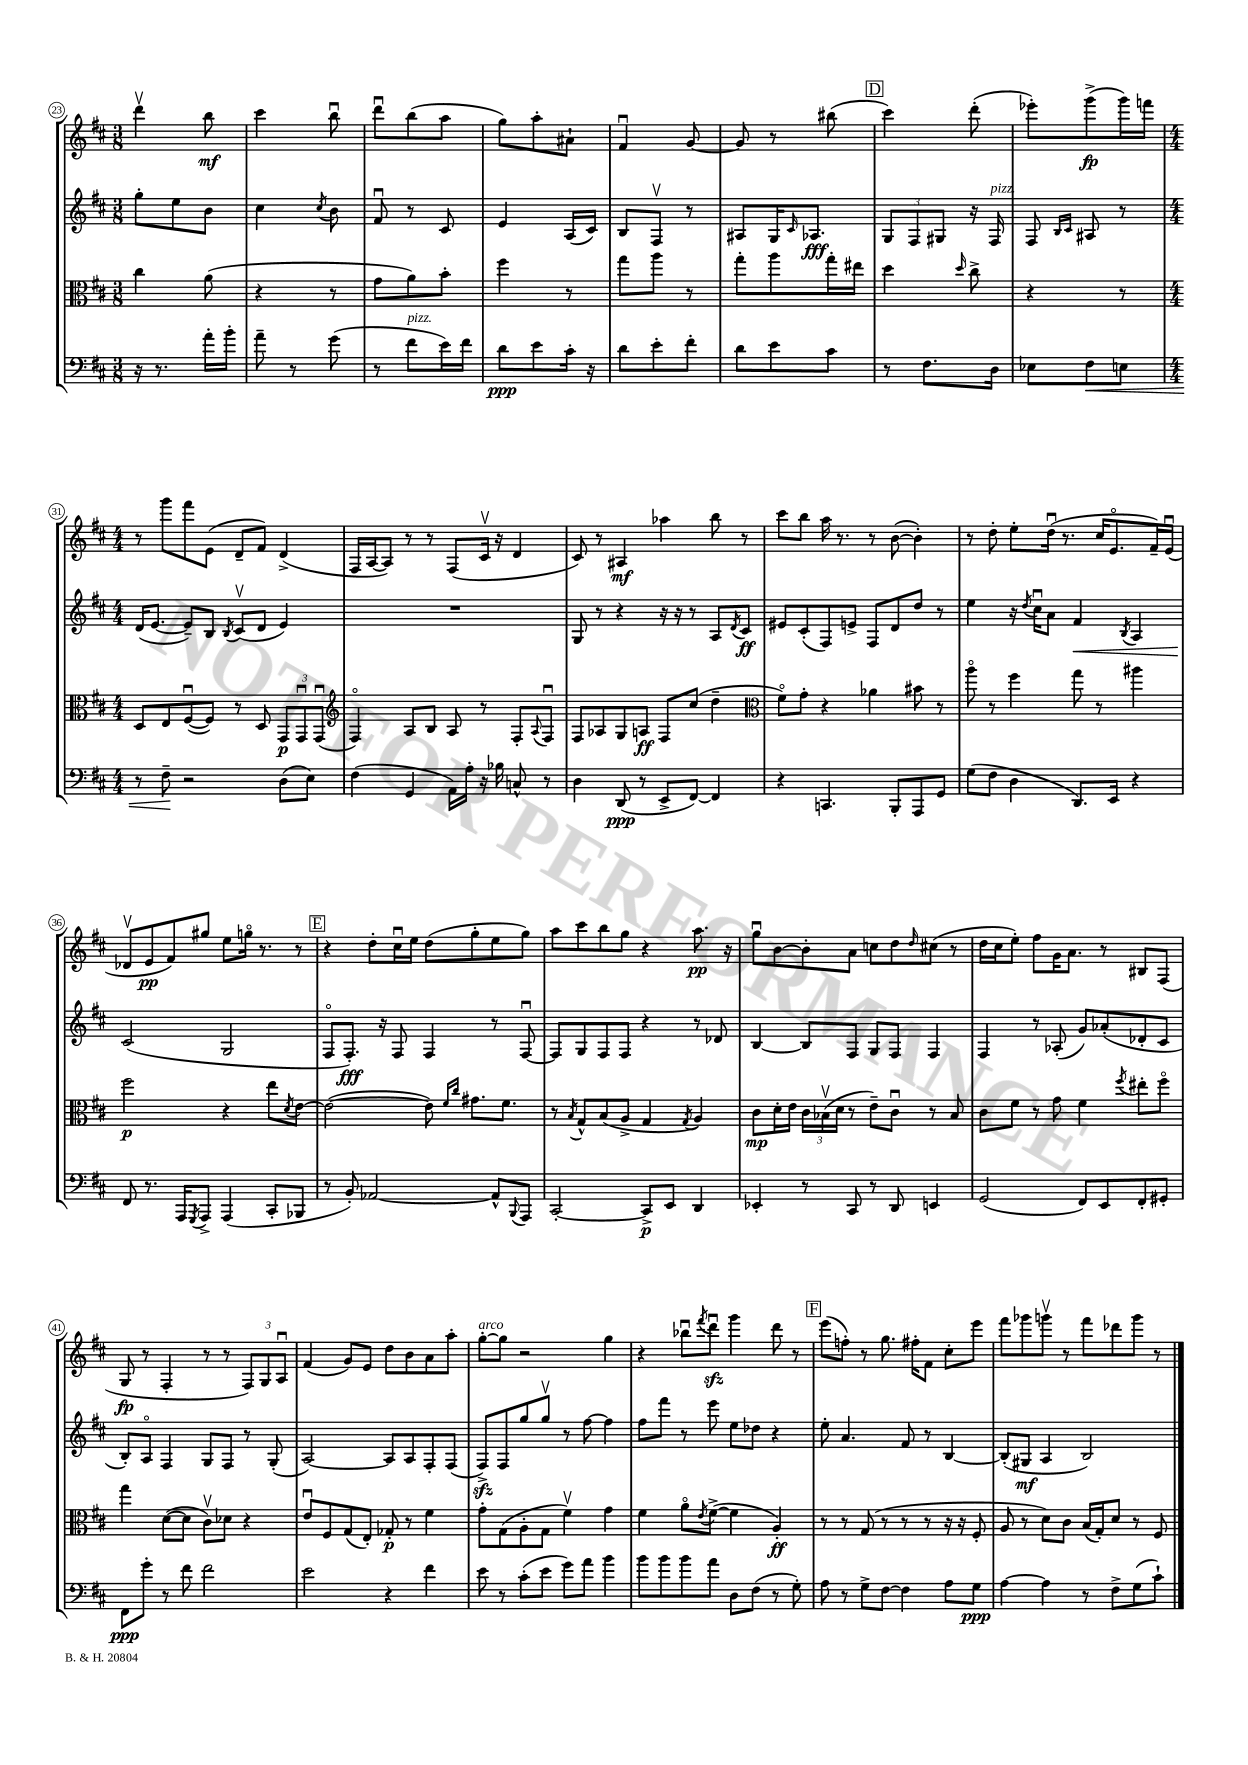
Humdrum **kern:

**kern	**kern	**kern	**kern
*staff4	*staff3	*staff2	*staff1
*clefF4	*clefC3	*clefG2	*clefG2
*k[f#c#]	*k[f#c#]	*k[f#c#]	*k[f#c#]
*M3/8	*M3/8	*M3/8	*M3/8
16r	4cc#	8gg'	4dddv
8.r	.	.	.
.	.	8ee	.
16a'	(8a	8b	8bb
16b'	.	.	.
=	=	=	=
8a~	4r	4cc#	4ccc#
8r	.	.	.
.	.	8qcc#	.
(8g	8r	8b	8bbu
=	=	=	=
8r	8g	8f#u	8dddu
8f#	8a)	8r	(8bb
16e)	8b'	8c#	8aa
16f#	.	.	.
=	=	=	=
8d	4ff#	4e	8gg)
8e	.	.	8aa'
16c#'	8r	(16A	8a#`
16r	.	16c#)	.
=	=	=	=
8d	8gg	8B	4f#u
8e'	8aa	8F#v	.
8f#'	8r	8r	[8g
=	=	=	=
8d	8gg'	8A#	8g]
8e	8aa	16G	8r
.	.	16qqc#	.
.	.	8.A-	.
8c#	16gg'	.	(8bb#
.	16ee#	.	.
=	=	=	=
8r	4dd	12G	4ccc#)
.	.	12F#	.
8.F#	.	.	.
.	.	12G#	.
.	16qqdd	.	.
.	8cc#^	16r	(8ddd'
16D	.	16F#	.
=	=	=	=
8E-	4r	8F#	8eee-')
.	.	16qqB	.
.	.	16qqc#	.
8F#	.	8A#	(8ggg^
8E	8r	8r	16ggg)
.	.	.	16fff
=	=	=	=
*M4/4	*M4/4	*M4/4	*M4/4
8r	8D	(16d	8r
.	.	[8.e	.
8F#~	8E	.	8ggg
2r	([8F#u	8e~])	8fff#
.	8F#])	8B	(8e
.	.	8qB	.
.	8r	(8c#v	8d~
.	8D	8d	8f#)
(8D	12GG	4e)	(4d^
.	12GGu	.	.
8E)	.	.	.
.	(12GGu	.	.
=	=	=	=
*	*clefG2	*	*
(4F#	4F#o)	1r	16F#
.	.	.	[16A
.	.	.	8A])
4GG	8A	.	8r
.	8B	.	8r
16AA)	8A	.	(8F#
16A'	.	.	.
16r	8r	.	16c#v
16B-	.	.	16r
8C^^	8F#'	.	4d
.	8qqA	.	.
8r	8F#u	.	.
=	=	=	=
4D	8F#	8G	8c#)
.	8A-	8r	8r
(8DD	8G	4r	4A#
8r	8A	.	.
8EE^	8F#	16r	4aa-
.	.	16r	.
[8FF#)	(8cc#	8r	.
4FF#]	4dd~	8A	8bb
.	.	8qd	.
.	.	8c#	8r
=	=	=	=
*	*clefC3	*	*
4r	8f#o)	8e#	8ccc#
.	8g'	(8c#'	8bb
4.CC	4r	8F#)	16aa
.	.	.	8.r
.	.	8e^	.
.	4a-	8F#	8r
8BBB'	.	8d	([8b
8AAA	8b#	8dd	4b'])
8GG	8r	8r	.
=	=	=	=
(8G	8aao	4ee	8r
8F#	8r	.	8dd'
4D	4ff#	16r	8ee'
.	.	8qdd	.
.	.	16cc#u	.
.	.	8a	(16ddu
.	.	.	8.r
8.DD)	8gg	4f#	.
.	8r	.	16cc#
16EE	.	.	8.eo
.	.	8qB	.
4r	4aa#	4A	.
.	.	.	16f#~)
.	.	.	(16eu
=	=	=	=
8FF#	2ff#	(2c#	8d-v
8.r	.	.	8e
.	.	.	8f#)
16AAA	.	.	.
8qGGG	.	.	.
8AAA^	.	.	8gg#
(4AAA	4r	2G	8ee
.	.	.	16ggo
.	.	.	8.r
8CC#'	8ee	.	.
.	8qd	.	.
8BBB-	[8e	.	8r
=	=	=	=
8r	(2e_	8F#o	4r
8BB')	.	8.F#')	.
[2AA-	.	.	8dd'
.	.	16r	.
.	.	8F#	16cc#u
.	.	.	16ee
.	8e])	4F#	(8dd
.	16qqf#	.	.
.	16qqcc#	.	.
.	8.g#	.	8gg'
8AA-^^]	.	8r	8ee
.	8.f#	.	.
8qqBBB	.	.	.
8AAA	.	[8F#u	8gg)
=	=	=	=
[2CC#'	8r	8F#]	8aa
.	8qB	.	.
.	8G^^	8G	8ccc#
.	(8B	8F#	8bb
.	8A^	8F#	8gg
8CC#^]	4G	4r	4r
8EE	.	.	.
.	8qG	.	.
4DD	4A)	8r	8.aa
.	.	8d-	.
.	.	.	16r
=	=	=	=
4EE-'	8c#	[4B	8ggu
.	16d'	.	[8b
.	16e	.	.
8r	24c#	8B]	8b']
.	(24B-v	.	.
.	24d	.	.
8CC#	8r	8F#	8a
8r	8e~)	8G	8cc
8DD	8c#u	8F#	8dd
.	.	.	16qqdd
4EE	8r	4F#	(8cc#
.	8B-	.	8r
=	=	=	=
(2GG	8c#	4F#	16dd
.	.	.	16cc#
.	8f#	.	8ee')
.	8r	8r	8ff#
.	8g	(8A-'	16g
.	.	.	8.a
8FF#)	4f#	8g)	.
8EE	.	(8a-'	8r
.	8qff#	.	.
8FF#'	8ee#'	8d-'	8B#
8GG#'	8ff#o	8c#	(8F#
=	=	=	=
8FF#	4gg	8B')	8G
8g'	.	8Ao	8r
8r	([8d	4F#	4F#'
8f#	8d]	.	.
2f#	8c#v)	8G	8r
.	8d-	8F#	8r
.	4r	8r	12F#)
.	.	.	12G
.	.	(8G'	.
.	.	.	12Au
=	=	=	=
2e	8eu	[2A)	(4f#
.	8F#	.	.
.	(8G	.	8g)
.	8E')	.	8e
4r	8G-'	8A]	8dd
.	8r	8A	8b
4f#	4f#	8F#'	8a
.	.	(8F#	8aa'
=	=	=	=
8e	8g'	8F#^)	[8gg'
8r	(8G	8F#	8gg]
(8c#'	8A'	8gg	2r
8e	8G	8ggv	.
8g)	4f#v)	8r	.
8a	.	[8ff#	.
4b	4g	4ff#]	4gg
=	=	=	=
8b	4f#	8ff#	4r
8b	.	8fff#	.
8b	8ao	8r	8bb-u
.	8qe	.	8qfff#
8a	([8f#^	8eee	8dddu
8D	4f#]	8ee	4ggg
(8F#	.	8dd-	.
8r	4A')	4r	8ddd
8G')	.	.	8r
=	=	=	=
8A	8r	8ee'	(8eee
8r	8r	4.a	8ff')
8G^	(8G	.	8r
[8F#	8r	.	8.gg
4F#]	8r	8f#	.
.	.	.	16ff#'
.	8r	8r	8f#
8A	16r	[4B	8cc#'
.	16r	.	.
8G	8F#'	.	8eee
=	=	=	=
[4A	8A	(8B']	8fff#
.	8r	8G#	8ggg-
4A]	8d)	4A	8gggv
.	8c#	.	8r
8r	(16B	2B)	8fff#
.	16G')	.	.
8F#^	8d	.	8ddd-
(8G	8r	.	8ggg
8c#`)	8F#	.	8r
==	==	==	==
*-	*-	*-	*-
